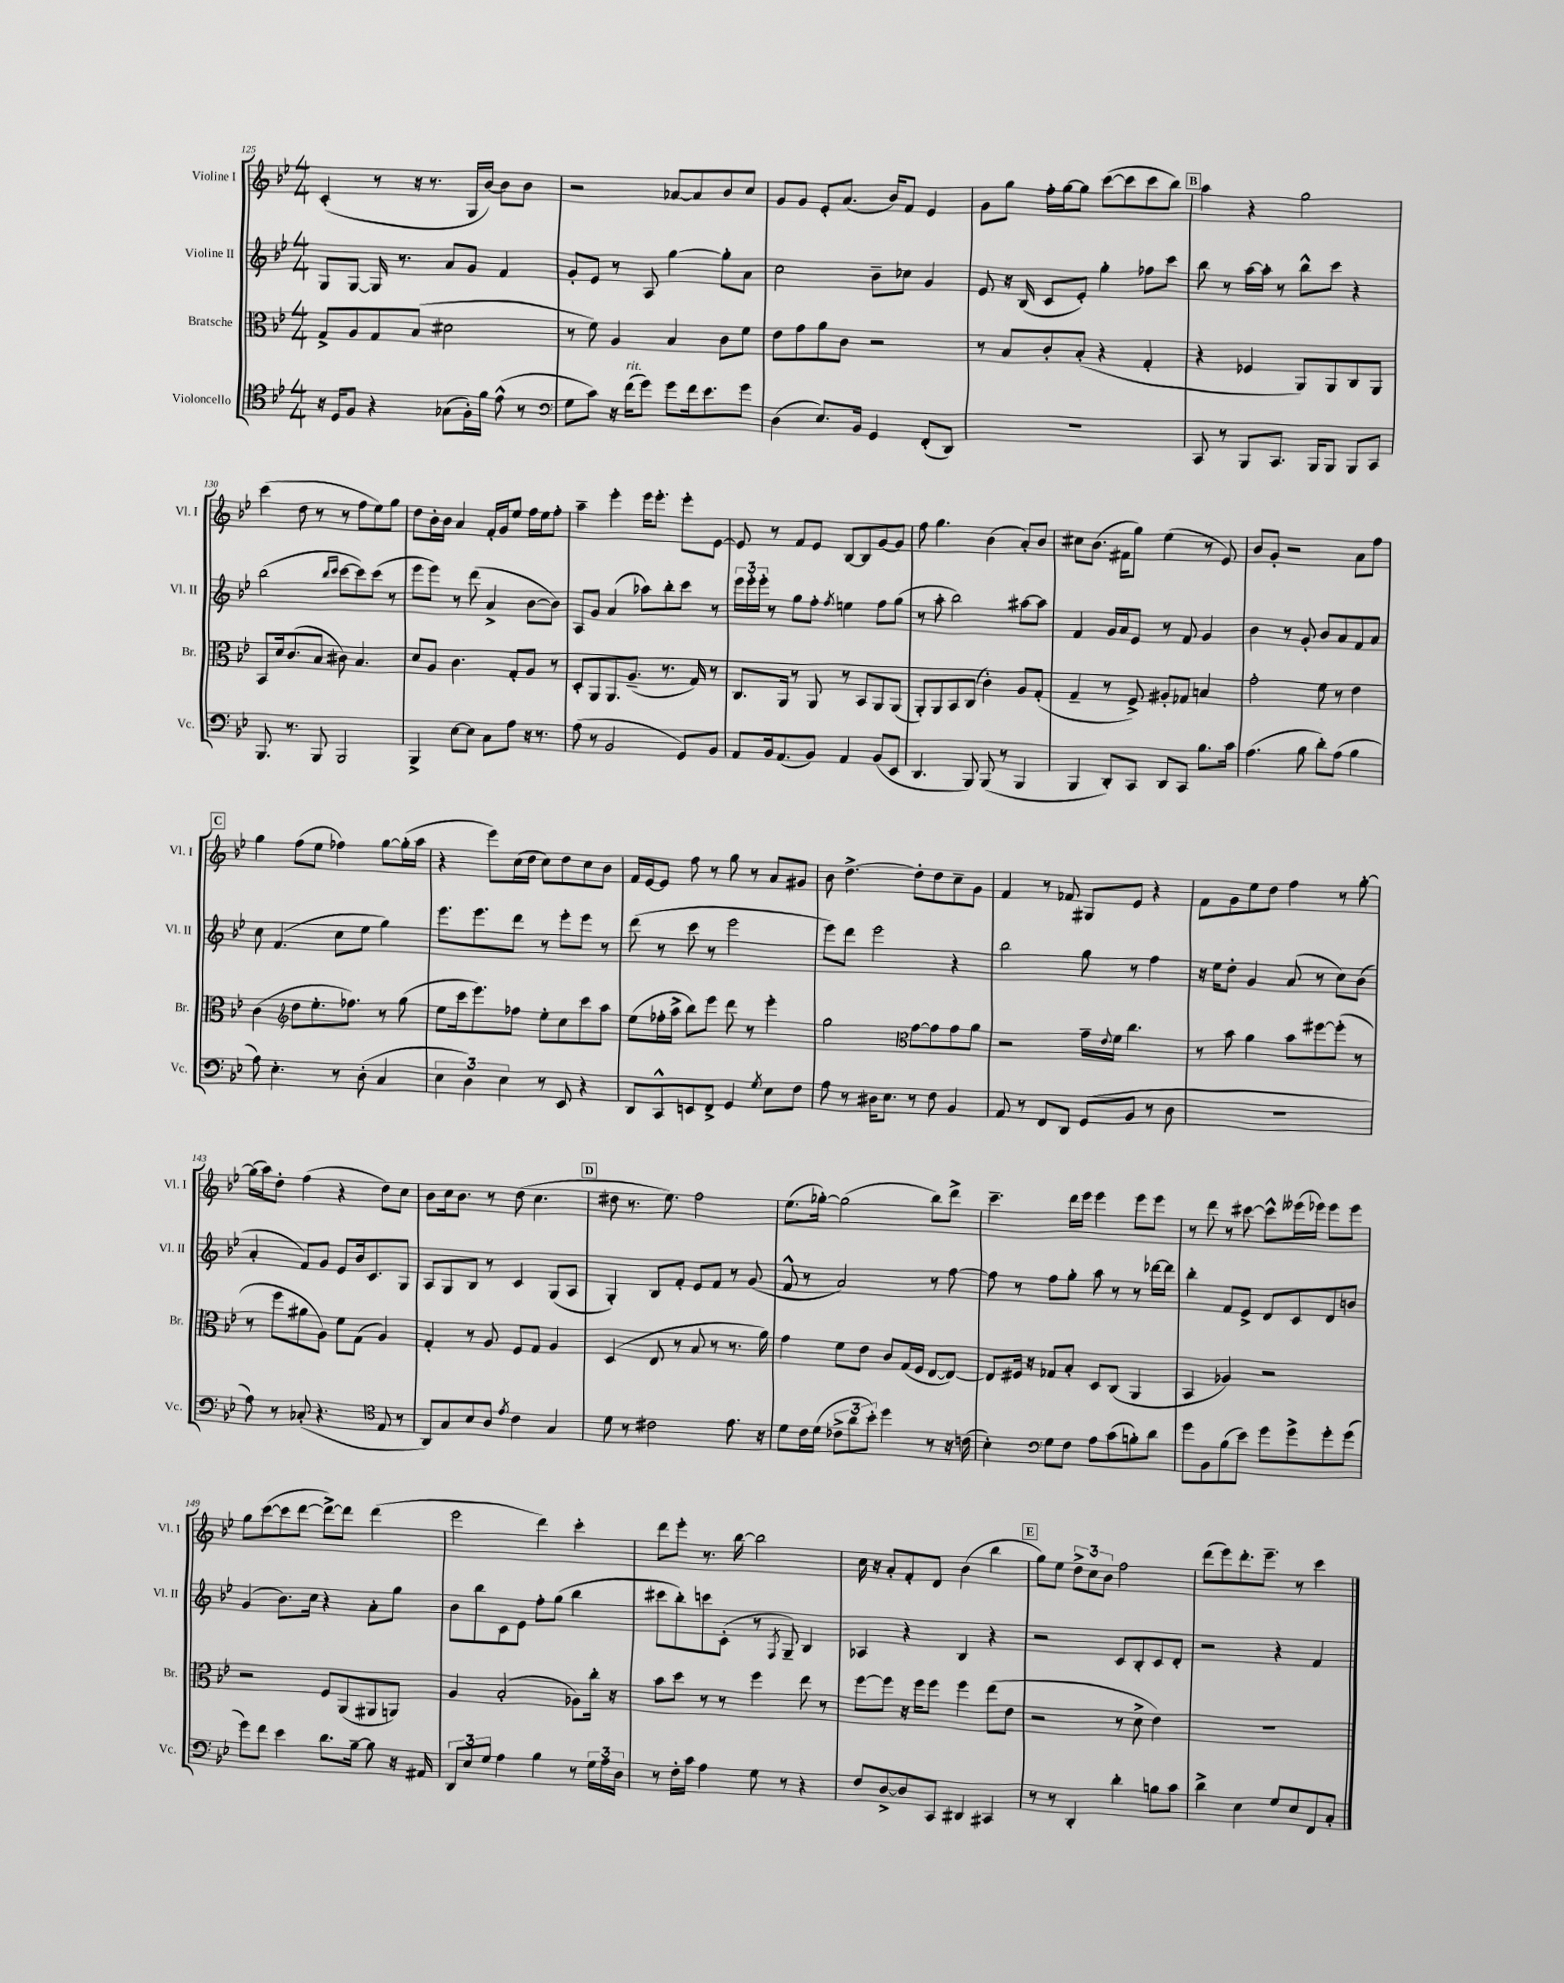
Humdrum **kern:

**kern	**kern	**kern	**kern
*part4	*part3	*part2	*part1
*staff4	*staff3	*staff2	*staff1
*I"Violoncello	*I"Bratsche	*I"Violine II	*I"Violine I
*I'Vc.	*I'Br.	*I'Vl. II	*I'Vl. I
*clefC4	*clefC3	*clefG2	*clefG2
*k[b-e-]	*k[b-e-]	*k[b-e-]	*k[b-e-]
*M4/4	*M4/4	*M4/4	*M4/4
=125	=125	=125	=125
16r	8G^/L	8G/L	(4c'/
16D/KL	.	.	.
8F/J	8A/	[8G/J	.
4r	8G/	16G/]	8r
.	.	8.r	.
.	(8B-/J	.	16r
.	.	.	8.r
(8G-X\L	2d#X\	8a/L	.
16F'\L)	.	8g/J	16G/LL
16f\JJ	.	.	[16b-/JJ)
(8e-^^\	.	4f/	8b-\L]
8r	.	.	8b-\J
=126	=126	=126	=126
*clefF4	*	*	*
8G\L	8r	8g'/L	2r
8c\J)	8f\)	8e-/J	.
16r	4A/	8r	.
!LO:TX:a:i:t=rit.	!	!	!
(16f\KL	.	.	.
8g\J)	.	8A/	.
8g\L	4B-/	[4gg\	[8a-X/L
16f\k	.	.	8a-/]
8.e-\	.	.	.
.	8c\L	8gg'\L]	8b-/
8g\J	8f\J	8a\J	8cc/J
=127	=127	=127	=127
(4D\	8e-\L	2cc\	8g/L
.	8g\	.	8g/J
8.E-/L)	8a\	.	8e-'/L
.	8c\J	.	(8.a/J
16BB-/Jk	.	.	.
4GG/	2r	8b-~\L	.
.	.	.	16b-/KL)
.	.	8cc-X\J	8f/J
(8FF'/L	.	4g/	4e-/
8DD/J)	.	.	.
=128	=128	=128	=128
1r	8r	8e-/	8g\L
.	8B-/L	16r	8gg\J
.	.	(16B-/	.
.	8c'/	8c/L	16ff'\LL
.	.	.	[16gg\J
.	(8B-'/J	8e-'/J)	8gg\J]
.	4r	4gg'\	([8ccc\L
.	.	.	8ccc\]
.	4G'/	8ff-X\L	8ccc\
.	.	8ccc\J	8bb-\J)
!!LO:REH:place=s1:t=B
=129	=129	=129	=129
8CC/	4r	8bb-\	4aa\
8r	.	8r	.
8BBB-/L	4F-X/	[16aa\LL	4r
.	.	16aa'\JJ]	.
8.CC/J	.	8r	.
.	8AA/L)	8bb-^^\L	2gg\
16BBB-/KL	.	.	.
8BBB-/J	8AA/	8ccc\J	.
8BBB-/L	8C/	4r	.
8CC/J	8AA/J	.	.
!!LO:LB:g=z
=130	=130	=130	=130
8.BBB-/	8BB-/L	(2bb-\	(4ccc\
.	16d/k	.	.
8.r	(8.c/	.	.
.	.	.	8dd\
8BBB-/	8B-/J	.	8r
.	.	16qqbb-/LL	.
.	.	16qqccc/JJ	.
2BBB-/	8c#X\)	[8ccc\L	8r
.	4.B-/	8ccc\])	8ff\L
.	.	(8ccc\J	8ee-\)
.	.	8r	8gg\J
=131	=131	=131	=131
4BBB-^/	8d/L	8eee-\L	8dd\L
.	8A/J	8eee-\J)	16b-'\L
.	.	.	16b-\JJ
[8E-\L	4.c\	8r	4a/
8E-\J]	.	(8ddd\	.
8C\L	.	4a^/	16f'/LL
.	.	.	16g/J
8A\J	8G'/L	.	8ee-/J
16r	8A/J	[8b-\L	16ff\LL
8.r	.	.	16ee-\J
.	8r	8b-\J])	8ff'\J
=132	=132	=132	=132
(8A\	8D'/L	8A/L	4aa~\
8r	8AA/	8g/J	.
2BB-/	8.AA/	(4a/	4eee-'\
.	(8.A~/J	.	.
.	.	8aa-X\L)	16eee-\KL
.	.	.	8.eee-'\J
.	8.r	8bb-'\	.
8GG/L)	.	8ccc\J	8eee-'\L
.	16G/)	.	.
8BB-/J	8r	8r	[8e-\J
=133	=133	=133	=133
8AA/L	8.C/L	24eee-\LL	8e-/]
.	.	24eee-'\	.
.	.	24eee-'\JJ	.
16BB-/k	.	8r	8r
(8.AA/	16AA/Jk	.	.
.	8r	8gg\L	8f/L
8BB-/J)	8AA/	8ff'\J	8e-/J
.	.	8qff/	.
4AA/	8r	4een\	[8B-/L
.	8BB-/L	.	8B-/]
(8BB-/L	8AA/	8ff\L	[8g/
8EE-/J	(8AA/J	(8gg\J	8g/J]
=134	=134	=134	=134
4.DD/	8AA'/L)	8r	8ff\
.	8AA/	8aa'\	4.gg\
.	8BB-/	2bb-\)	.
8BBB-/)	(8C/J	.	.
(8BBB-/	4c'\)	.	(4b-\
8r	.	.	.
4BBB-/	8A/L	[8aa#X\L	8a'/L)
.	(8G'/J	8aa#\J]	8b-/J
=135	=135	=135	=135
4BBB-/	4G~/	4f/	8cc#X\L
.	.	.	(8.b-\J
8DD'/L)	8r	16g/LL	.
.	.	16a/J	16f#X\KL
8CC/J	8F^/)	8e-/J	8gg\J)
8DD/L	8A#X'/L	8r	(4ee-\
8CC/J	8G-X/J	8f/	.
8.B-\L	4Bn/	4g/	8r
.	.	.	8e-/)
16c\Jk	.	.	.
=136	=136	=136	=136
(4.A\	2g'\	4b-\	8b-/L
.	.	.	8g'/J
.	.	8r	2r
8B-\	.	8g'/	.
8d'\L)	8f\	8b-/L	.
(8A\J	8r	8a/	.
4B-\	4e-\	8f/	8a\L
.	.	8a/J	8ff\J
!!LO:LB:g=z
!!LO:REH:place=s1:t=C
=137	=137	=137	=137
8A\)	(4c\	8cc\	4gg\
4.E-'\	.	(4.f/	.
*	*clefG2	*	*
.	8dd\L	.	(8ff\L
.	8.ee-'\	.	8ee-\J
8r	.	8cc\L	4ff-X\)
.	8.ff-X\J)	.	.
(8D'\	.	8ee-\J	.
4C/	8r	4gg\)	[8gg\L
.	(8gg\	.	(16gg'\L]
.	.	.	16aa\JJ
=138	=138	=138	=138
6E-\	8ee-\L	8.eee-\L	4r
.	16ccc\k	.	.
6D\)	.	.	.
.	8.eee-\)	8.eee-\	.
.	.	.	8eee-\L)
6E-\	.	.	.
.	8ff-X\J	8ddd\J	(16cc\L
.	.	.	16dd\JJ
8r	8ee-'\L	8r	8cc\L)
8EE-/	8cc\	8eee-'\L	8dd\
4r	8ccc\	8eee-\J	8cc\
.	8aa\J	8r	8b-\J
=139	=139	=139	=139
8DD/L	(8ee-\L	(8ddd\	16f/LL
.	.	.	[16e-/J
8CC^^/	16ff-X'\L	8r	8e-/J]
.	16aa^\JJ	.	.
8EEn/	8bb-\L)	8ccc\	8ff\
8FF^/J	8eee-\J	8r	8r
4GG/	8ddd\	2eee-\	8gg\
.	8r	.	8r
8qG/	.	.	.
8E-\L	4eee-'\	.	8a/L
8F\J	.	.	8g#X/J
=140	=140	=140	=140
8A\	2gg\	8eee-\L)	8b-\
8r	.	8ddd\J	[4.dd^\
16D#X\KL	.	2eee-\	.
8.E-\J	.	.	.
*	*clefC3	*	*
8r	[8g\L	.	8dd'\L]
8F\	8g\]	.	8dd\
4BB-/	8g\	4r	8cc~\
.	8a\J	.	8g\J
=141	=141	=141	=141
8AA/	2r	2bb-\	4f/
8r	.	.	.
8FF/L	.	.	8r
8DD/J	.	.	8f-X/
(8GG/L	16g~\LL	8gg\	8G#X/L
.	8qqe-/	.	.
.	16f\JJ	.	.
8BB-/J	4.cc\	8r	8e-/J
8r	.	4ff\	4r
8D\	.	.	.
=142	=142	=142	=142
1r	8r	16r	8f\L
.	.	16ee-\KL	.
.	8b-\	8dd'\J	8g\
.	4a\	4g/	8ee-\
.	.	.	8dd\J
.	8b-\L	(8a/	4ff\
.	[8ff#X\	8r	.
.	(8ff#'\J]	8cc\L)	8r
.	8r	(8b-\J	[8gg'\
!!LO:LB:g=z
=143	=143	=143	=143
8A\)	8r	4a'/	(16gg\LL]
.	.	.	16aa\J)
8r	8ff\L	.	8dd'\J
(8C-X'/	8a#X\	8f/L)	(4ff\
4.r	8A\J)	8g/J	.
.	8f\L	8e-/L	4r
.	(8G\J	16b-/k	.
.	.	8.c/	.
*clefC4	*	*	*
8E-/	4A/)	.	8dd\L)
8r	.	8G/J	8cc\J
=144	=144	=144	=144
8AA/L)	4G'/	8A/L	8b-\L
8G/	.	8G/	16cc\k
.	.	.	8.b-\J
8B-/	8r	8B-/J	.
8A/J	8A/	8r	8r
8qe-/	.	.	.
4c\	8F/L	4c/	(8dd\
.	8G/J	.	4.cc\
4G/	4A/	(8G/L	.
.	.	8A/J	.
!!LO:REH:place=s1:t=D
=145	=145	=145	=145
8d\	(4D/	4G'/)	8dd#X\
8r	.	.	8.r
2c#X\	8E-/	8B-/L	.
.	.	.	8.ee-\)
.	8r	8f'/J	.
.	8B-/	8e-/L	2ff\
.	8r	8f/J	.
8.e-\	8.r	8r	.
.	.	(8g/	.
16r	16a\)	.	.
=146	=146	=146	=146
8d\L	4g\	8f^^/	(8.ee-\L
16c\L	.	8r	.
(16d\JJ	.	.	[16gg-X'\Jk)
12c-X^\L	8f\L	2a/)	(2gg-\]
12a\	.	.	.
.	8e-\J	.	.
12b-'\J)	.	.	.
4dd\	8c/L	.	.
.	(16G/L	.	.
.	16F/JJ	.	.
8r	[8E-/L	8r	8bb-\L)
16r	8E-/J_)	[8ff\	8ddd^\J
(16cn\	.	.	.
=147	=147	=147	=147
4B-'\)	8E-/L]	8ff\]	4.ccc~\
.	16F#X/Jk	8r	.
.	16r	.	.
*clefF4	*	*	*
8G\L	8G-X/L	8ff\L	.
8F\J	8B-'/J	8gg'\J	16ddd\LL
.	.	.	16eee-\JJ
8A\L	8D/L	8aa\	4eee-\
(8c\	(8C/J	8r	.
8Bn'\)	4AA/	8r	8eee-\L
8d\J	.	[16ddd-X\LL	8eee-\J
.	.	16ddd-\JJ]	.
=148	=148	=148	=148
8g\L	4BB-/	4bb-'\	8r
8BB-\	.	.	8ddd\
(8B-\	4A-X/)	8f/L	8r
8e-\J)	.	8e-^/J	[8ccc#X\
8g\L	2r	8d/L	8ccc#^^\L]
8g^\	.	8c/	(16eee--X\L
.	.	.	16eee-X\JJ)
8g'\	.	8d/	8eee-\L
(8g\J	.	8bn/J	8eee-\J
!!LO:LB:g=z
=149	=149	=149	=149
8g\L)	2r	(4g/	8gg\L
8f\J	.	.	([8ccc\
4e-\	.	8.b-\L)	8ccc\]
.	.	.	[8ddd\J
.	.	16cc\Jk	.
8.d\L	8F/L	4r	8ddd^\L_)
.	(8AA/	.	8ddd\J]
[16B-~\Jk	.	.	.
8B-\]	8AA#X/	8a'\L	(4ddd\
16r	8AAn/J)	8gg\J	.
16AA#X/	.	.	.
=150	=150	=150	=150
12DD/L	4A/	8b-\L	2eee-\
12E-/	.	.	.
.	.	8bb-\	.
12G/J	.	.	.
4A\	(2B-'/	8c\	.
.	.	8e-\J	.
4B-\	.	8ff'\L	4ddd\)
.	.	(8gg\J	.
8r	8A-X\L)	4bb-\	4ccc'\
24G\LL	16cc'\Jk	.	.
24A\	.	.	.
.	16r	.	.
24D\JJ	.	.	.
=151	=151	=151	=151
8r	8b-\L	8ccc#X\L	8ddd\L
16F'\LL	8dd\J	8bb-'\)	8eee-'\J
16c\JJ	.	.	.
4A\	8r	8cccn\	8.r
.	8r	(8c'\J	.
.	.	.	[16bb-\
8G\	4ff\	8r	2bb-\]
.	.	8qF/	.
8r	.	8G~/)	.
4r	8ee-\	4B-/	.
.	8r	.	.
=152	=152	=152	=152
8F/L	[8ff\L	4A-X/	16cc\
.	.	.	16r
[8D^/	8ff\J]	.	8a'/L
8D/]	16r	4r	8f'/
.	16ff\KL	.	.
8CC/J	8ff\J	.	8d/J
4DD#X/	4ff\	4B-/	(4b-\
4CC#X/	(8ee-\L	4r	4bb-\
.	8e-\J	.	.
!!LO:REH:place=s1:t=E
=153	=153	=153	=153
8r	2r	2r	8gg\L)
8r	.	.	8ee-\J
4DD'/	.	.	12dd^\L
.	.	.	12cc\
.	.	.	12b-\J
4d'\	8r	8c/L	2ff\
.	8d^\	8B-'/	.
8Bn\L	4e-\)	8c/	.
8c\J	.	8d'/J	.
=154	=154	=154	=154
4d^\	1r	2r	(8ddd\L
.	.	.	8eee-\)
4E-\	.	.	8.ddd'\
.	.	.	8.eee-~\J
8G/L	.	4r	.
8E-/	.	.	8r
8FF/	.	4f/	4ccc\
8C'/J	.	.	.
==	==	==	==
*-	*-	*-	*-
